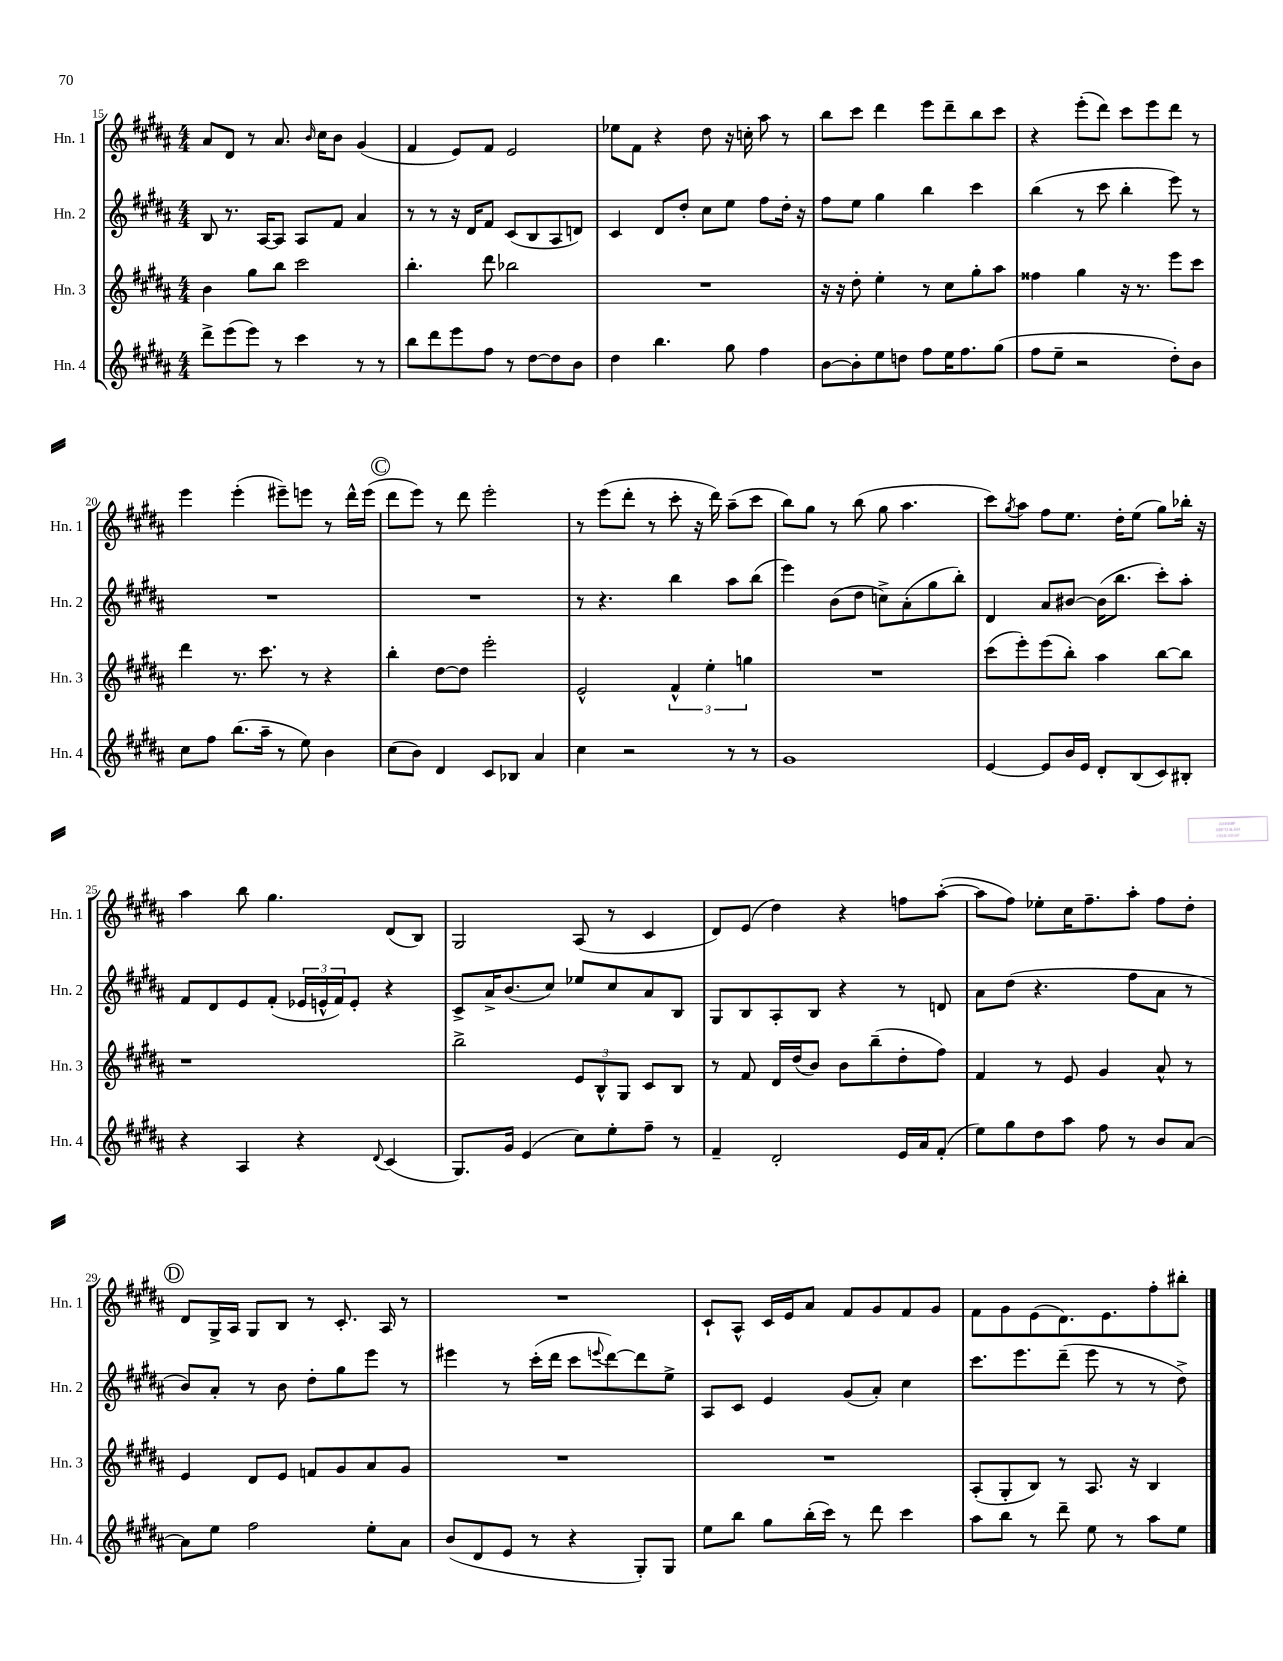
<<
\new StaffGroup <<
\new Staff = "s0" \with { instrumentName = "Hn. 1" shortInstrumentName = "Hn. 1" } {
    \clef treble \key b \major \numericTimeSignature \time 4/4
    ais'8 dis'8 r8 ais'8. \grace { b'16 } cis''16 b'8 gis'4( |
    fis'4 e'8) fis'8 e'2 |
    ees''8 fis'8 r4 dis''8 r16 c''16-. ais''8 r8 |
    b''8 cis'''8 dis'''4 e'''8 dis'''8-- b''8 cis'''8 |
    r4 e'''8-.( dis'''8) cis'''8 e'''8 dis'''8 r8 |
    e'''4 e'''4-.( eis'''8--) e'''8 r8 dis'''16-^ e'''16( |
    \mark \markup { \circle "C" } dis'''8 e'''8) r8 dis'''8 e'''2-. |
    r8 e'''8( dis'''8-. r8 cis'''8-. r16 dis'''16) ais''8--( cis'''8 |
    b''8) gis''8 r8 b''8( gis''8 ais''4. |
    cis'''8) \acciaccatura { gis''8 } ais''8 fis''8 e''8. dis''16-. e''8( gis''8) bes''16-. r16 |
    ais''4 b''8 gis''4. dis'8( b8) |
    gis2 ais8( r8 cis'4 |
    dis'8) e'8( dis''4) r4 f''8 ais''8~-.( |
    ais''8 fis''8) ees''8-. cis''16 fis''8.-- ais''8-. fis''8 dis''8-. |
    \mark \markup { \circle "D" } dis'8 gis16-> ais16 gis8 b8 r8 cis'8.-. ais16 r8 |
    R1 |
    cis'8-! ais8-^ cis'16 e'16 ais'8 fis'8 gis'8 fis'8 gis'8 |
    fis'8 gis'8 e'8( dis'8.) e'8. fis''8-. bis''8-. \bar "|." |
}
\new Staff = "s1" \with { instrumentName = "Hn. 2" shortInstrumentName = "Hn. 2" } {
    \clef treble \key b \major \numericTimeSignature \time 4/4
    b8 r8. ais16~ ais8 ais8 fis'8 ais'4 |
    r8 r8 r16 dis'16 fis'8 cis'8( b8 ais8 d'8) |
    cis'4 dis'8 dis''8-. cis''8 e''8 fis''8 dis''16-. r16 |
    fis''8 e''8 gis''4 b''4 cis'''4 |
    b''4( r8 cis'''8 b''4-. e'''8) r8 |
    R1 |
    \mark \markup { \circle "C" } R1 |
    r8 r4. b''4 ais''8 b''8( |
    e'''4) b'8( dis''8 c''8->) ais'8-.( gis''8 b''8-.) |
    dis'4 ais'8 bis'8~ bis'16( b''8. cis'''8-.) ais''8-. |
    fis'8 dis'8 e'8 fis'8-.( \tuplet 3/2 { ees'16 e'16-^ fis'16) } e'8-. r4 |
    cis'8-> ais'16-> b'8.( cis''8) ees''8 cis''8 ais'8 b8 |
    gis8 b8 ais8-. b8 r4 r8 d'8 |
    ais'8 dis''8( r4. fis''8 ais'8 r8 |
    \mark \markup { \circle "D" } b'8) ais'8-. r8 b'8 dis''8-. gis''8 e'''8 r8 |
    eis'''4 r8 cis'''16-.( dis'''16 cis'''8 \appoggiatura { e'''8 } dis'''8~) dis'''8 e''8-> |
    ais8 cis'8 e'4 gis'8( ais'8-.) cis''4 |
    cis'''8. e'''8. dis'''8--( e'''8 r8 r8 dis''8->) \bar "|." |
}
\new Staff = "s2" \with { instrumentName = "Hn. 3" shortInstrumentName = "Hn. 3" } {
    \clef treble \key b \major \numericTimeSignature \time 4/4
    b'4 gis''8 b''8 cis'''2 |
    b''4.-. dis'''8 bes''2 |
    R1 |
    r16 r16 dis''8-. e''4-. r8 cis''8 gis''8-. ais''8 |
    fisis''4 gis''4 r16 r8. e'''8 cis'''8 |
    dis'''4 r8. cis'''8. r8 r4 |
    \mark \markup { \circle "C" } b''4-. dis''8~ dis''8 e'''2-. |
    e'2-^ \tuplet 3/2 { fis'4-^ e''4-. g''4 } |
    R1 |
    cis'''8( e'''8-.) e'''8( b''8-.) ais''4 b''8~ b''8 |
    r1 |
    b''2-> \tuplet 3/2 { e'8 b8-^ gis8 } cis'8 b8 |
    r8 fis'8 dis'16 dis''16( b'8) b'8 b''8--( dis''8-. fis''8) |
    fis'4 r8 e'8 gis'4 ais'8-^ r8 |
    \mark \markup { \circle "D" } e'4 dis'8 e'8 f'8 gis'8 ais'8 gis'8 |
    R1 |
    R1 |
    ais8-.( gis8-. b8) r8 ais8. r16 b4 \bar "|." |
}
\new Staff = "s3" \with { instrumentName = "Hn. 4" shortInstrumentName = "Hn. 4" } {
    \clef treble \key b \major \numericTimeSignature \time 4/4
    dis'''8-> e'''8( e'''8) r8 cis'''4 r8 r8 |
    b''8 dis'''8 e'''8 fis''8 r8 dis''8~ dis''8 b'8 |
    dis''4 b''4. gis''8 fis''4 |
    b'8~ b'8-. e''8 d''8 fis''8 e''16 fis''8. gis''8( |
    fis''8 e''8-- r2 dis''8-.) b'8 |
    cis''8 fis''8 b''8.( ais''16-- r8 e''8) b'4 |
    \mark \markup { \circle "C" } cis''8( b'8) dis'4 cis'8 bes8 ais'4 |
    cis''4 r2 r8 r8 |
    gis'1 |
    e'4~ e'8 b'16 e'16 dis'8-. b8( cis'8) bis8-. |
    r4 ais4 r4 \appoggiatura { dis'8 } cis'4( |
    gis8.) gis'16 e'4( cis''8) e''8-. fis''8-- r8 |
    fis'4-- dis'2-. e'16 ais'16 fis'8-.( |
    e''8) gis''8 dis''8 ais''8 fis''8 r8 b'8 ais'8~ |
    \mark \markup { \circle "D" } ais'8 e''8 fis''2 e''8-. ais'8 |
    b'8( dis'8 e'8 r8 r4 gis8-.) gis8 |
    e''8 b''8 gis''8 b''16-.( cis'''16) r8 dis'''8 cis'''4 |
    ais''8 b''8 r8 dis'''8-- e''8 r8 ais''8 e''8 \bar "|." |
}
>>
>>
\layout { \context { \Score currentBarNumber = #15 } }
